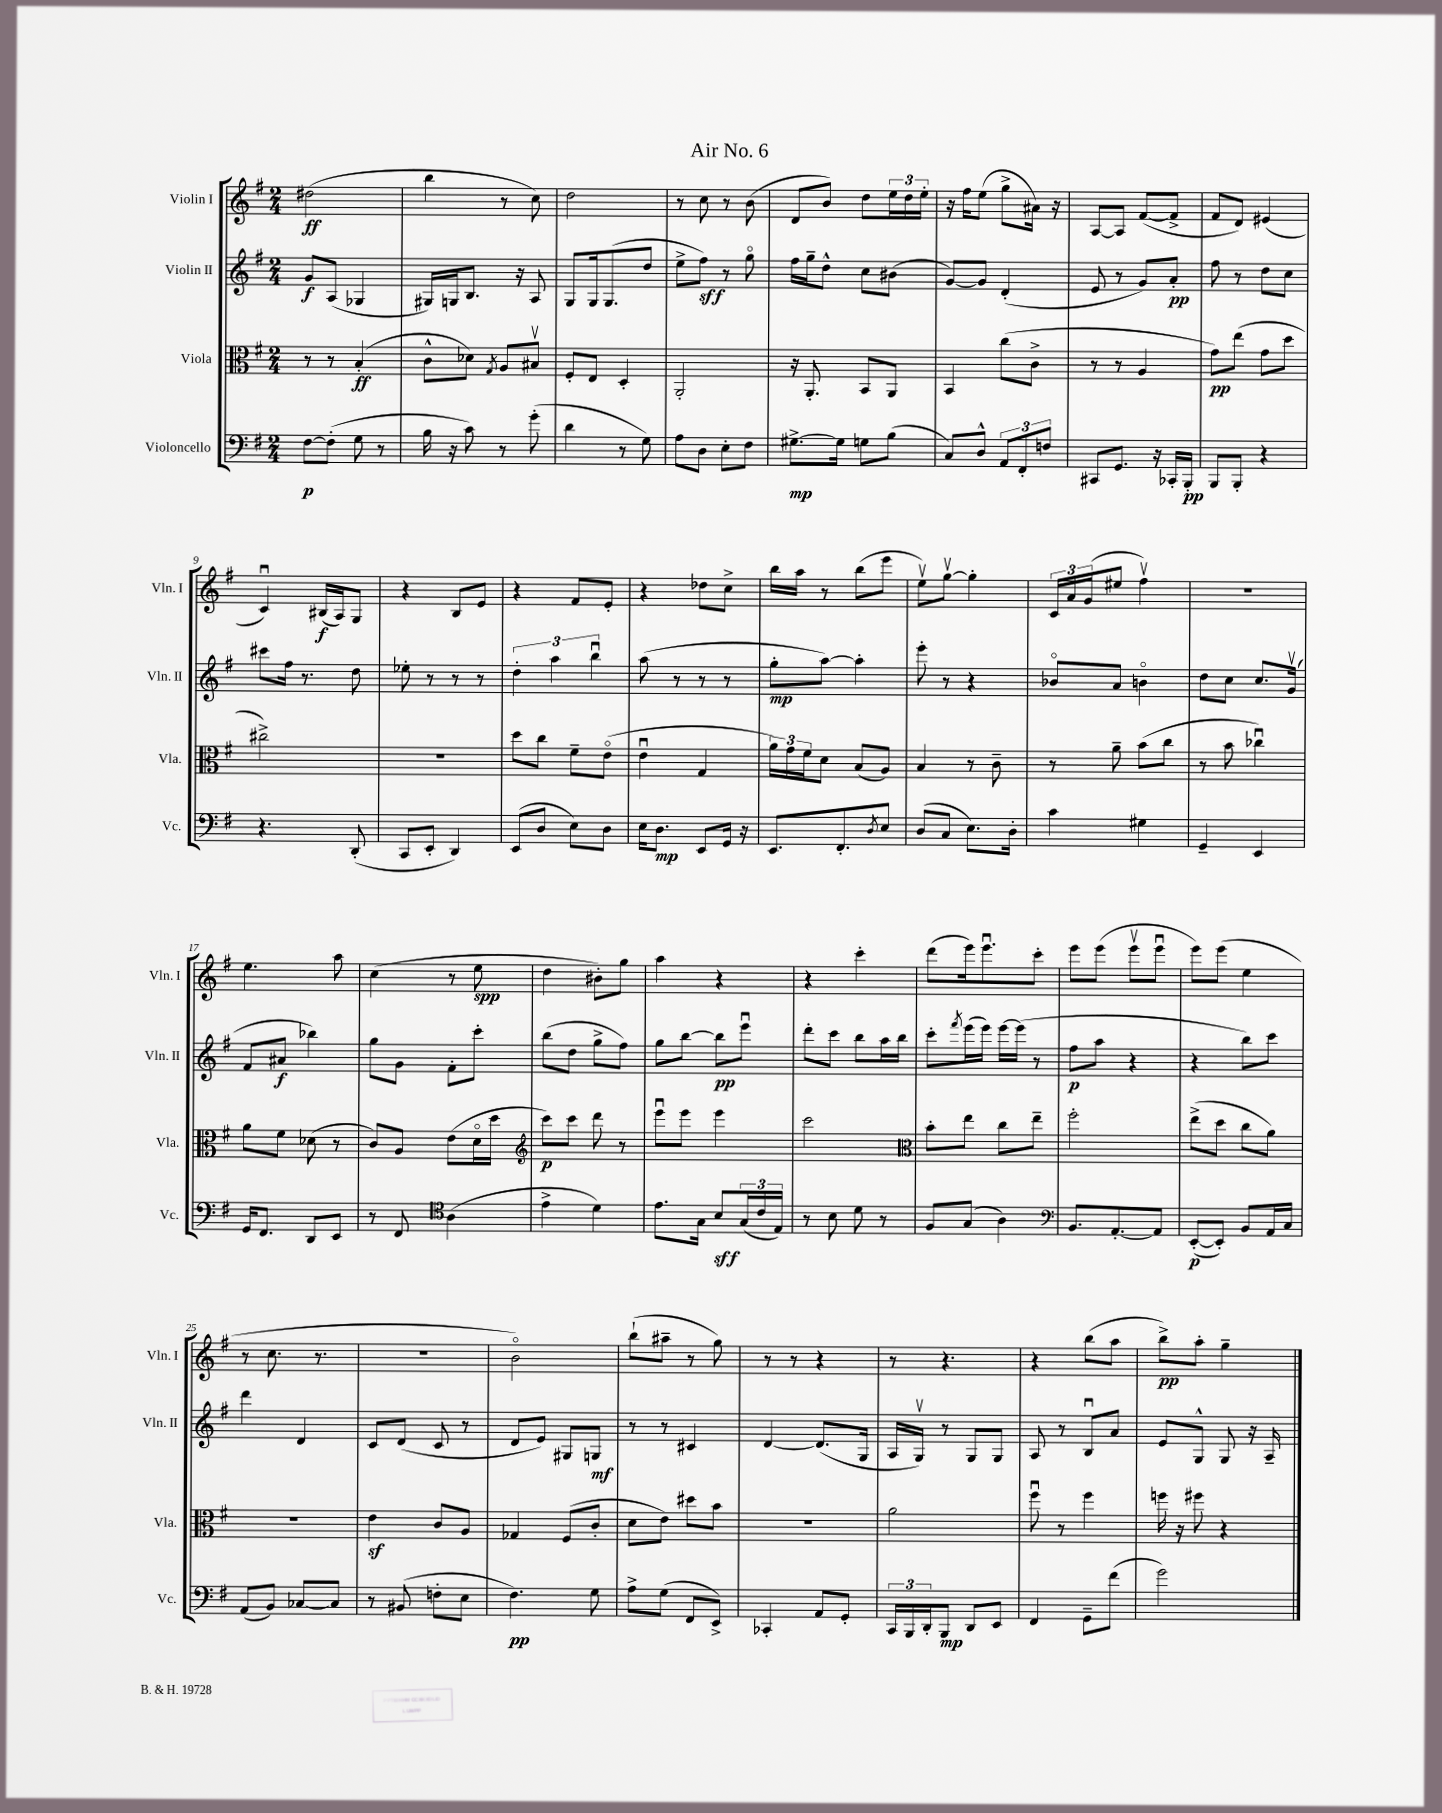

**kern	**kern	**kern	**kern
*staff4	*staff3	*staff2	*staff1
*clefF4	*clefC3	*clefG2	*clefG2
*k[f#]	*k[f#]	*k[f#]	*k[f#]
*M2/4	*M2/4	*M2/4	*M2/4
[8F#	8r	8g	(2dd#
(8F#']	8r	(8A	.
8G	(4B'	4G-	.
8r	.	.	.
=	=	=	=
16B	8c^^	16G#)	4bb
16r	.	16G	.
8c)	8d-)	8.B	.
.	8qG	.	.
8r	8A	.	8r
.	.	16r	.
(8g'	8B#v	8A	8cc)
=	=	=	=
4d	8F#'	8G	2dd
.	8E	16G	.
.	.	(8.G	.
8r	4D'	.	.
8G)	.	8dd	.
=	=	=	=
8A	2AA'	8ee^	8r
8D	.	8ff#)	8cc
8E'	.	8r	8r
8F#	.	8ggo	(8b
=	=	=	=
[8.G#^	16r	16ff#	8d
.	8.AA'	16gg~	.
.	.	8dd^^	8b)
16G#]	.	.	.
8G	8BB	8cc	8dd
(8B	8AA	(8b#	24ee
.	.	.	24dd
.	.	.	24ee'
=	=	=	=
8C)	4BB	[8g)	16r
.	.	.	16ff#
8D^^	.	8g]	(8ee
12AA	(8cc	(4d'	8gg^
12FF#'	.	.	.
.	8c^	.	16a#)
12F	.	.	.
.	.	.	16r
=	=	=	=
8CC#	8r	8e	[8A
8.GG	8r	8r	8A]
.	4A	8g)	([8f#
16r	.	.	.
16CC-'	.	8a'	8f#^]
16BBB'	.	.	.
=	=	=	=
8BBB	8g)	8ff#	8f#
8BBB'	(8ee	8r	8d)
4r	8g	8dd	(4e#
.	8dd	8cc	.
=	=	=	=
4.r	2cc#^)	8ccc#	4cu)
.	.	16ff#	.
.	.	8.r	.
.	.	.	(16B#
.	.	.	16A)
(8DD'	.	8dd	8G
=	=	=	=
8CC	2r	8ee-'	4r
8EE'	.	8r	.
4DD)	.	8r	8B
.	.	8r	8e
=	=	=	=
(8EE	8dd	6dd'	4r
8D	8cc	.	.
.	.	6aa	.
8E)	8f#~	.	8f#
.	.	6bbu	.
8D	(8eo	.	8e'
=	=	=	=
16E	4eu	(8aa	4r
8.D	.	.	.
.	.	8r	.
8EE	4G	8r	8dd-
16GG	.	8r	8cc^
16r	.	.	.
=	=	=	=
8.EE	24a)	8gg'	16bb
.	24g	.	.
.	.	.	16aa
.	24f#	.	.
.	8d	[8aa)	8r
8.FF#'	.	.	.
.	(8B	4aa']	(8bb
8qD	.	.	.
8E	8A)	.	8eee
=	=	=	=
(8D	4B	8eee'	8eev)
8C	.	8r	[8ggv
8.E)	8r	4r	4gg']
.	8c~	.	.
16D'	.	.	.
=	=	=	=
4c	8r	8b-o	24c
.	.	.	24a
.	.	.	(24g
.	8a~	8a	8ee#
4G#	(8b	4bo	4ff#v)
.	8cc	.	.
=	=	=	=
4GG~	8r	8dd	2r
.	8b	8cc	.
4EE	4cc-u)	8.cc	.
.	.	(16gv	.
=	=	=	=
16GG	8a	8f#	4.ee
8.FF#	.	.	.
.	8f#	8a#	.
8DD	(8d-	4bb-)	.
8EE	8r	.	8aa
=	=	=	=
8r	8c)	8gg	(4cc
8FF#	8A	8g	.
*clefC4	*	*	*
(4A	(8e	8f#'	8r
.	16do	8ccc'	8ee
.	16dd	.	.
=	=	=	=
*	*clefG2	*	*
4e^	8ccc)	(8bb	4dd
.	8ccc	8dd	.
4d)	8ddd	8gg^	8b#')
.	8r	8ff#)	8gg
=	=	=	=
8.e	8eeeu	8gg	4aa
.	8eee	[8bb	.
16G	.	.	.
8B	4eee	8bb]	4r
(24G	.	8eeeu	.
24c	.	.	.
24E)	.	.	.
=	=	=	=
8r	2ccc	8ddd'	4r
8B	.	8ccc	.
8d	.	8bb	4ccc'
8r	.	16aa	.
.	.	16bb	.
=	=	=	=
*	*clefC3	*	*
8F#	8b'	8ccc'	(8ddd
.	.	8qfff#	.
(8G	8ee	(16eee	16eee)
.	.	16eee)	8.eeeu
4A)	8cc	[16eee	.
.	.	(16eee]	.
.	8ee~	8r	8ccc'
=	=	=	=
*clefF4	*	*	*
8.BB	2ff#'	8ff#	8eee
.	.	8aa	(8eee
[8.AA'	.	.	.
.	.	4r	8eeev
8AA]	.	.	8eeeu
=	=	=	=
([8EE'	(8ee^	4r	8eee)
8EE'])	8dd	.	(8eee
8BB	8cc	8bb)	4ee
16AA	8a)	8ccc	.
16C	.	.	.
=	=	=	=
(8AA	2r	4ddd	8r
8BB)	.	.	8.cc
[8C-	.	4d	.
.	.	.	8.r
8C-]	.	.	.
=	=	=	=
8r	4e	8c	2r
(8BB#	.	(8d	.
8F'	8c	8c	.
8E	8A	8r	.
=	=	=	=
4.F#)	4G-	8d	2bo)
.	.	8e)	.
.	(8F#	8G#	.
8G	8c'	8G	.
=	=	=	=
8A^	8d	8r	(8bb`
(8G	8e)	8r	8aa#~
8FF#	8dd#	4c#	8r
8EE^)	8b	.	8gg)
=	=	=	=
4CC-'	2r	[4d	8r
.	.	.	8r
8AA	.	(8.d]	4r
8GG'	.	.	.
.	.	16G	.
=	=	=	=
24CC	2a	16A	8r
24BBB	.	.	.
.	.	16Gv)	.
24DD'	.	.	.
8BBB	.	8r	4.r
8DD	.	8G	.
8EE	.	8G	.
=	=	=	=
4FF#	8ff#u	8A	4r
.	8r	8r	.
8GG~	4ff#	8Bu	(8bb
(8f#	.	8a	8aa
=	=	=	=
2g)	16ff	8e	8bb^)
.	16r	.	.
.	8ff#	8G^^	8aa'
.	4r	8G	4gg~
.	.	16r	.
.	.	16A~	.
==	==	==	==
*-	*-	*-	*-
